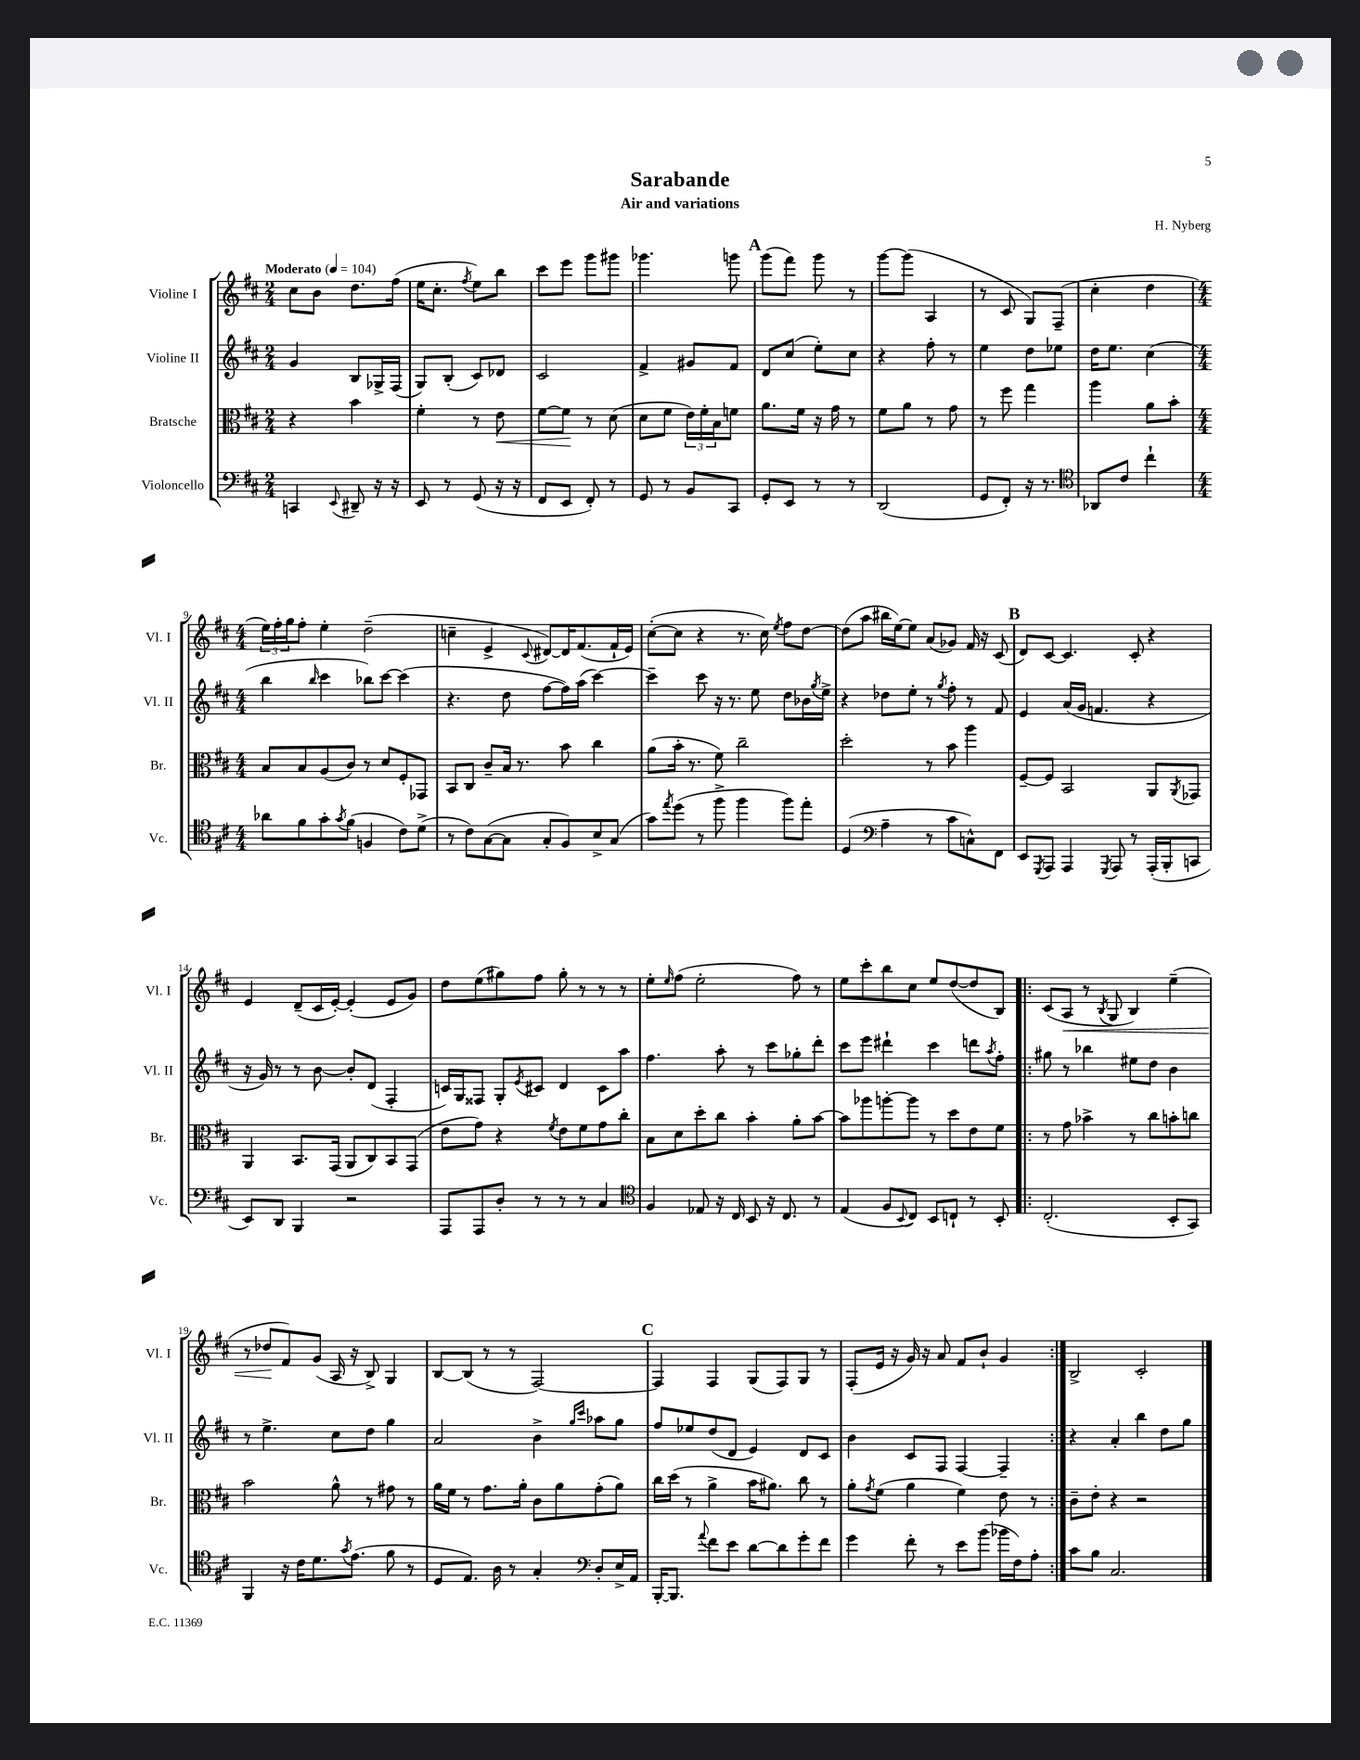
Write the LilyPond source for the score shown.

\header { title = "Sarabande" composer = "H. Nyberg" subtitle = "Air and variations" }
<<
\new StaffGroup <<
\new Staff = "s0" \with { instrumentName = "Violine I" shortInstrumentName = "Vl. I" } {
    \clef treble \key d \major \numericTimeSignature \time 2/4 \tempo "Moderato" 4 = 104
    cis''8 b'8 d''8. fis''16( |
    e''16 cis''8.-. \acciaccatura { fis''8 } e''8) b''8 |
    cis'''8 e'''8 g'''8 gis'''8 |
    ges'''4. g'''8 |
    \mark \markup { \bold "A" } g'''8( fis'''8) g'''8 r8 |
    g'''8~ g'''8( a4 |
    r8 cis'8 g8) fis8--( |
    cis''4-. d''4 |
    \numericTimeSignature \time 4/4 \tuplet 3/2 { e''16) fis''16-. g''16 } fis''8-. e''4-. d''2--( |
    c''4-- e'4-> \appoggiatura { cis'8 } dis'8~) dis'16 fis'8.( fis'16-! e'16) |
    cis''8~-.( cis''8 r4 r8. cis''16) \acciaccatura { e''8 } fis''8 d''8~ |
    d''8( a''8 bis''16 e''16~) e''8 a'8( ges'8) fis'16 r16 cis'8( |
    \mark \markup { \bold "B" } d'8) cis'8~ cis'4. cis'8-. r4 |
    e'4 d'8--( cis'16 e'16~-.) e'4-.( e'8 g'8) |
    d''8 e''8( gis''8) fis''8 gis''8-. r8 r8 r8 |
    e''8-. \grace { e''16 } fis''8( e''2-. fis''8) r8 |
    e''8 cis'''8-. b''8 cis''8 e''8 d''8~( d''8 b8) |
    \repeat volta 2 { cis'8( a8\< r8 \acciaccatura { b8 } g8 b4) e''4--( |
    r8 des''8\! fis'8) g'8( a16 r16 b8->) g4 |
    b8~ b8( r8 r8 fis2~) |
    \mark \markup { \bold "C" } fis4 fis4 g8( fis8) g8 r8 |
    fis8-.( e'16 r16 g'16) r16 a'8 fis'8 b'8-! g'4 | }
    b2-> cis'2-. \bar "|." |
}
\new Staff = "s1" \with { instrumentName = "Violine II" shortInstrumentName = "Vl. II" } {
    \clef treble \key d \major \numericTimeSignature \time 2/4
    g'4 b8 ges16-> fis16( |
    g8) b8-.( cis'8) des'8 |
    cis'2 |
    fis'4-> gis'8 fis'8 |
    \mark \markup { \bold "A" } d'8 cis''8( e''8-.) cis''8 |
    r4 fis''8-. r8 |
    e''4 d''8 ees''8 |
    d''16 e''8. cis''4( |
    \numericTimeSignature \time 4/4 b''4 \grace { b''16 } cis'''4 bes''8) cis'''8~ cis'''4( |
    r4. d''8 fis''8~ fis''16) a''16( cis'''4~) |
    cis'''4-- cis'''8 r16 r8. e''8 d''8 bes'16 \acciaccatura { g''8 } e''16-> |
    r4 des''8 e''8-. r8 \acciaccatura { g''8 } fis''8-. r8 fis'8 |
    \mark \markup { \bold "B" } e'4 a'16( g'16 f'4. r4 |
    r16 g'16) r8 r8 b'8~ b'8-. d'8( fis4-. |
    c'16) g16 fisis8 g8-. \acciaccatura { e'8 } cis'8 d'4 cis'8 a''8 |
    fis''4. a''8-. r8 cis'''8 ges''8-. d'''8-. |
    cis'''8 e'''8 dis'''4-! cis'''4 d'''8 \acciaccatura { a''8 } fis''8-. |
    \repeat volta 2 { gis''8 r8 bes''4 eis''8 d''8 b'4 |
    r8 e''4.-> cis''8 d''8 g''4 |
    a'2 b'4-> \grace { g''16 cis'''16 } aes''8 g''8 |
    \mark \markup { \bold "C" } fis''8 ees''8 d''8( d'8 e'4) d'8 cis'8 |
    b'4 cis'8 fis8 fis4~ fis4-- | }
    r4 a'4-. b''4 d''8 g''8 \bar "|." |
}
\new Staff = "s2" \with { instrumentName = "Bratsche" shortInstrumentName = "Br." } {
    \clef alto \key d \major \numericTimeSignature \time 2/4
    r4 b'4 |
    fis'4-. r8 e'8\< |
    fis'8~ fis'8\! r8 d'8( |
    d'8 fis'8 \tuplet 3/2 { e'16) fis'16-. b16 } f'8 |
    \mark \markup { \bold "A" } a'8. fis'16 r16 g'16 r8 |
    fis'8 a'8 r8 g'8 |
    r8 fis''8 g''4 |
    a''4 a'8 b'8-. |
    \numericTimeSignature \time 4/4 b8 b8 a8( cis'8) r8 d'8 fis8-. ges,8 |
    b,8 cis8 cis'8-- b16 r8. b'8 cis''4 |
    a'8( b'16-. r8. fis'8) cis''2-- |
    d''2-. r8 b'8 a''4 |
    \mark \markup { \bold "B" } fis8~-- fis8 b,2 a,8 \acciaccatura { a,8 } ges,8 |
    a,4 b,8. g,16( a,8 cis8) b,8 g,8( |
    e'8 g'8) r4 \acciaccatura { fis'8 } e'8 fis'8 g'8 cis''8-. |
    b8 d'8 d''8-. cis''8 b'4-. a'8-. b'8~ |
    b'8 aes''8 a''8~-. a''8 r8 d''8 e'8 fis'8 |
    \repeat volta 2 { r8 g'8 bes'4-> r8 cis''8 b'8-. c''8 |
    b'2 a'8-^ r8 gis'8 r8 |
    a'16 fis'16 r8 g'8. a'16-. cis'8 a'8 g'8-.( a'8) |
    \mark \markup { \bold "C" } cis''16 d''16( r8 a'4-> b'16 ais'8.) cis''8 r8 |
    a'8-. \acciaccatura { g'8 } fis'8( a'4 fis'4) e'8 r8 | }
    cis'8-- e'8-. r4 r2 \bar "|." |
}
\new Staff = "s3" \with { instrumentName = "Violoncello" shortInstrumentName = "Vc." } {
    \clef bass \key d \major \numericTimeSignature \time 2/4
    c,4 \appoggiatura { e,8 } dis,8-- r16 r16 |
    e,8 r8 g,8( r16 r16 |
    fis,8 e,8 fis,8-.) r8 |
    g,8 r8 b,8 cis,8 |
    \mark \markup { \bold "A" } g,8-. e,8 r8 r8 |
    d,2( |
    g,8 fis,8-.) r16 r8. |
    \clef tenor aes,8 cis'8 cis''4-! |
    \numericTimeSignature \time 4/4 aes'8 fis'8 g'8-. \acciaccatura { g'8 } fis'8( f4 cis'8) d'8->( |
    r8 cis'8) g8~( g8 g8-. fis8) b8-> g8( |
    g'8) \acciaccatura { e''8 } d''8( r8 fis''8-> fis''4 fis''8) e''8-. |
    d4( \clef bass a4-- r8 cis'8 c8-^) fis,8 |
    \mark \markup { \bold "B" } e,8 \acciaccatura { g,,8 } a,,8 a,,4 \acciaccatura { g,,8 } a,,8 r8 a,,16-.( b,,16-. c,8 |
    e,8) d,8 b,,4 r2 |
    a,,8 a,,8 d8-. r8 r8 r8 cis4 |
    \clef tenor fis4 ees8 r16 cis16 b,8 r16 cis8. r8 |
    e4( fis8 \appoggiatura { b,8 } cis8) b,8 c8-! r8 b,8-. |
    \repeat volta 2 { cis2.-.( b,8-. g,8) |
    fis,4 r16 cis'16 d'8. \acciaccatura { g'8 } e'8.( fis'8 r8 |
    d8 e8.) a16 r8 g4-. \clef bass d8-. e16-> a,16 |
    \mark \markup { \bold "C" } b,,16~-. b,,8. \appoggiatura { a'8 } fis'8 e'8 d'8~ d'8 g'8-. fis'8 |
    g'4 fis'8-. r8 e'8 b'8( bes'16 fis16) a8-. | }
    cis'8 b8 cis2. \bar "|." |
}
>>
>>
